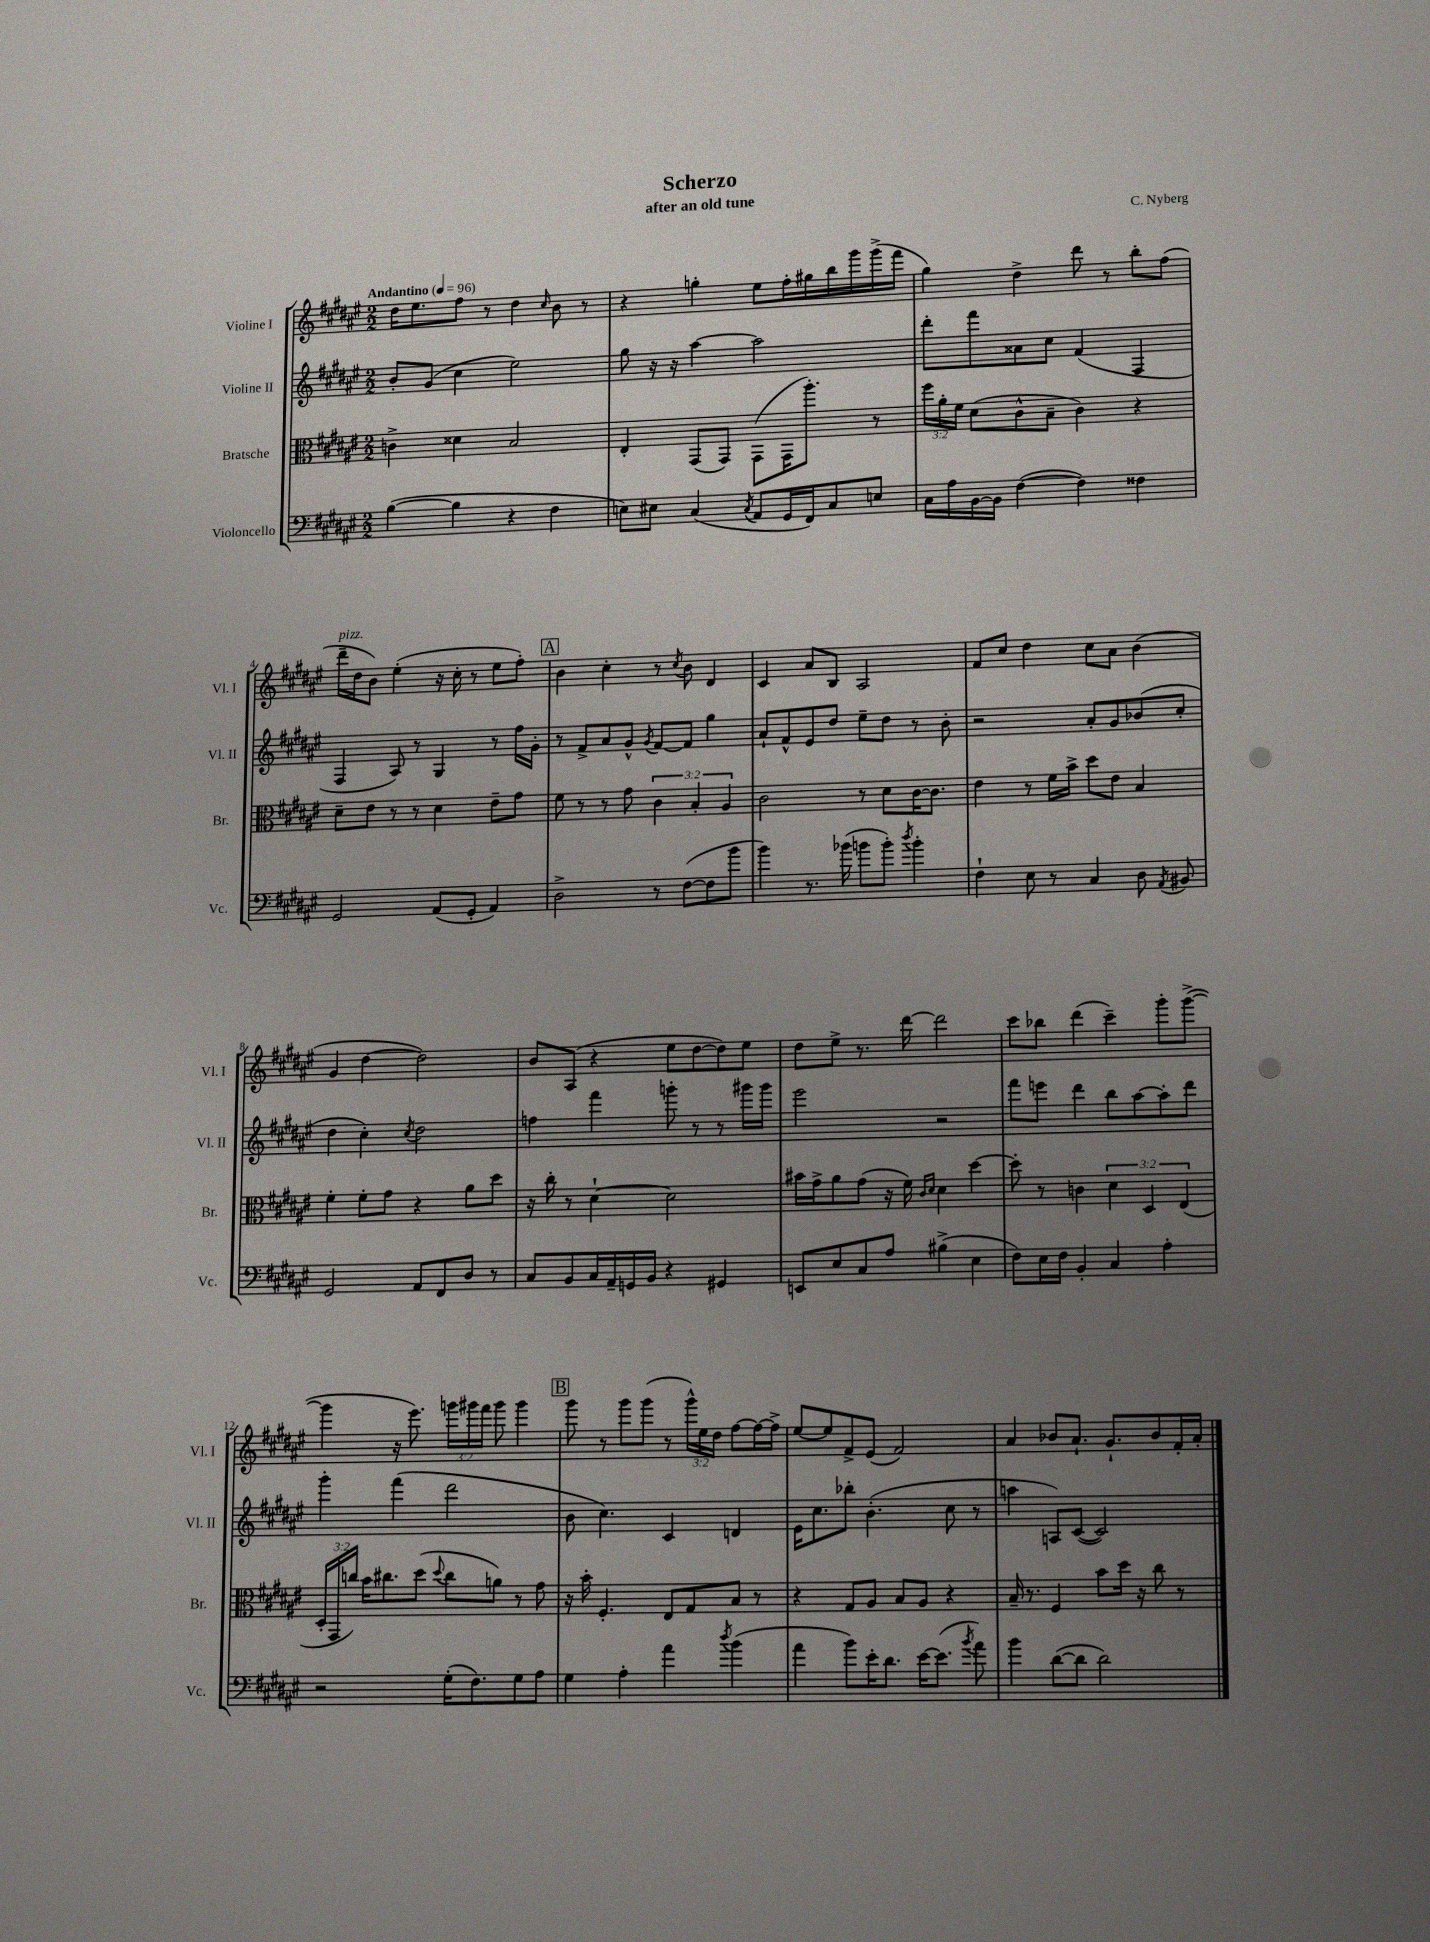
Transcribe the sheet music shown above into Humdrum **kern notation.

**kern	**kern	**kern	**kern
*staff4	*staff3	*staff2	*staff1
*clefF4	*clefC3	*clefG2	*clefG2
*k[f#c#g#d#a#e#]	*k[f#c#g#d#a#e#]	*k[f#c#g#d#a#e#]	*k[f#c#g#d#a#e#]
*M2/2	*M2/2	*M2/2	*M2/2
*MM96	*MM96	*MM96	*MM96
([4B\	4c^\	8b'/L	16dd#\LK
.	.	.	8.ee#\
.	.	(8g#/J	.
4B\]	4d##\	4cc#\	8ff#\J
.	.	.	8r
4r	2B/	2ee#\)	4dd#\
.	.	.	16qqcc#/
4F#\	.	.	8b\
.	.	.	8r
=	=	=	=
8E\L)	4E#'/	8gg#\	4r
8E#\J	.	16r	.
.	.	16r	.
(4C#/	(8GG#/L	[4aa#\	4gg'\
.	8GG#/J)	.	.
8qC#/	.	.	.
8AA#/L	(8GG#\L	2aa#\]	8ee#\L
16GG#/L	16GG#\K	.	16ff#'\L
16FF#/J)	8.aa#'\J)	.	16gg#\
8C#/	.	.	16bb\
.	.	.	16ggg#\
8E/J	8r	.	(16ggg#^\
.	.	.	16fff#\JJ
=	=	=	=
16C#\LL	24ff#\LL	8ddd#'\L	4gg#\)
.	24a#'\	.	.
16A#\	.	.	.
.	24f#\JJ	.	.
[16BB\	(8d#\L	8fff#\	.
16BB\]JJ	.	.	.
([4F#\	8c#^^\	8a##\	4dd#^\
.	8B~\J	8cc#\J	.
4F#\])	4c#\)	(4f#/	8ddd#\
.	.	.	8r
4F##\	4r	4F#/	8bb'\L
.	.	.	(8ff#\J
=	=	=	=
2GG#/	8d#~\L	4F#/	16ddd#~\LL
.	.	.	16dd#\J
.	8e#\J	.	8b\J)
.	8r	8A#/)	(4ee#'\
.	8r	8r	.
(8AA#/L	4d#\	4G#/	16r
.	.	.	16cc#'\
8GG#'/J	.	.	8r
4AA#/)	8e#~\L	8r	8ee#\L
.	8g#\J	16ff#\LL	8ff#'\J)
.	.	16g#'\JJ	.
=	=	=	=
2D#^\	8f#\	8r	4b\
.	8r	8f#^/L	.
.	8r	8a#/	4cc#'\
.	8g#\	8g#^^/J	.
.	.	8qg#/	.
8r	6c#\	[8f#/L	8r
.	.	.	8qcc#/
([8F#\L	.	8f#/]J	8b\
.	6B'/	.	.
8F#\]	.	4gg#\	4d#/
.	6A#/	.	.
8b\J	.	.	.
=	=	=	=
4b\)	2c#\	8a#`/L	4c#/
.	.	8f#^^/	.
8.r	.	8e#/	8a#/L
.	.	8dd#/J	8B/J
(16b-\	.	.	.
8b\L	8r	8ee#~\L	2A#/
8b'\J)	8d#\L	8dd#\J	.
8qdd#/	.	.	.
4b'\	[16c#\K	8r	.
.	8.c#\]J	.	.
.	.	8b'\	.
=	=	=	=
4F#`\	4e#\	2r	8f#/L
.	.	.	8cc#/J
8E#\	8r	.	4dd#\
8r	16f#\LL	.	.
.	16b^\JJ	.	.
4C#/	8dd#\L	8a#'/L	8cc#\L
.	8e#\J	8g#/	8a#\J
8D#\	4B/	(8b-/	(4b\
8qAA#/	.	.	.
8BB#/	.	8cc#'/J	.
=	=	=	=
2GG#/	4f#'\	4dd#\	4g#/
.	8f#'\L	4cc#'\)	[4dd#\
.	8g#\J	.	.
.	.	8qcc#/	.
8AA#/L	4r	2dd#\	2dd#\])
8FF#/	.	.	.
8D#/J	8a#\L	.	.
8r	8dd#\J	.	.
=	=	=	=
8C#/L	16r	4ff\	8b/L
.	16cc#'\	.	.
8BB/	8r	.	(8A#/J
16C#/L	[4d#`\	4fff#\	4r
16AA#~/	.	.	.
16GG/	.	.	.
16BB/JJ	.	.	.
4r	2d#\]	8ggg'\	8ee#\L
.	.	8r	[8dd#\
4GG#/	.	8r	8dd#\])
.	.	16ggg#\LL	8ee#\J
.	.	16ggg#\JJ	.
=	=	=	=
8EE/L	16b#\LL	2eee#\	8dd#\L
.	16g#^\J	.	.
8E#/	8a#\	.	8ee#^\J
8C#/	(8g#\J	.	8.r
8A#/J	16r	.	.
.	16f#\)	.	[16ddd#\
.	16qqc#/LL	.	.
.	16qqd#/JJ	.	.
(4B#^\	4d#\	2r	2ddd#\]
4E#\	[4dd#\	.	.
=	=	=	=
8F#\L)	8dd#'\]	8fff#\L	8ccc#\L
16E#\L	8r	8eee\J	8bb-\J
16F#\JJ	.	.	.
4BB'/	4c\	4ddd#\	(4ddd#\
4C#/	6d#\	8bb\L	4ccc#~\)
.	.	[8aa#\	.
.	6D#/	.	.
4A#'\	.	8aa#'\]	8ggg#'\L
.	(6E#/	.	.
.	.	8ddd#\J	([8ggg#^\J
=	=	=	=
2r	24D#'/LL	4ggg#'\	4ggg#\]
.	24GG#/	.	.
.	24cc/JJ)	.	.
.	16b\LK	.	.
.	8.cc#\	.	.
.	.	(4fff#\	16r
.	.	.	8.eee#\)
.	(8dd#\J	.	.
.	8qqdd#/	.	.
(16G#'\LK	8cc#\L	2ddd#\	24ggg\LL
.	.	.	24ggg#\
8.F#\)	.	.	.
.	.	.	24fff#\JJ
.	8a\J)	.	8ggg#\
8G#\	8r	.	4ggg#\
8A#\J	8g#\	.	.
=	=	=	=
4G#\	16r	8b\	8ggg#\
.	16b'\	.	.
.	4.F#'/	4.cc#\)	8r
4A#'\	.	.	8ggg#\L
.	.	.	(8ggg#\J
4a#\	8E#/L	4c#/	8r
.	8G#/	.	24ggg#^^\LL)
.	.	.	24ee#\
.	.	.	24dd#\JJ
8qdd#/	.	.	.
(4b\	8B/J	4d/	[8ff#\L
.	8r	.	16ff#\_L
.	.	.	16ff#^\]JJ
=	=	=	=
4a#\	4r	16e#\LK	[8ee#/L
.	.	8.cc#\	.
.	.	.	8ee#/]
8b\L)	8G#/L	8bb-'\J	8f#^/
16e#'\K	8A#/J	(4.b'\	(8e#/J
8.d#\J	.	.	.
.	8B/L	.	2f#/)
[16e#\LK	8A#/J	.	.
(8.e#\]J	.	.	.
.	4r	8cc#\	.
8qb/	.	.	.
8a#\)	.	8r	.
=	=	=	=
4b\	16B~/	4aa\	4a#/
.	8.r	.	.
([8d#\L	4F#/	8A/L)	8b-/L
8d#\]J	.	([8c#/J	8.a#`/J
2d#\)	8b\L	2c#/])	.
.	.	.	8.g#`/L
.	16dd#\Jk	.	.
.	16r	.	.
.	8cc#\	.	8b-/
.	8r	.	16f#'/L
.	.	.	16a#'/JJ
==	==	==	==
*-	*-	*-	*-
